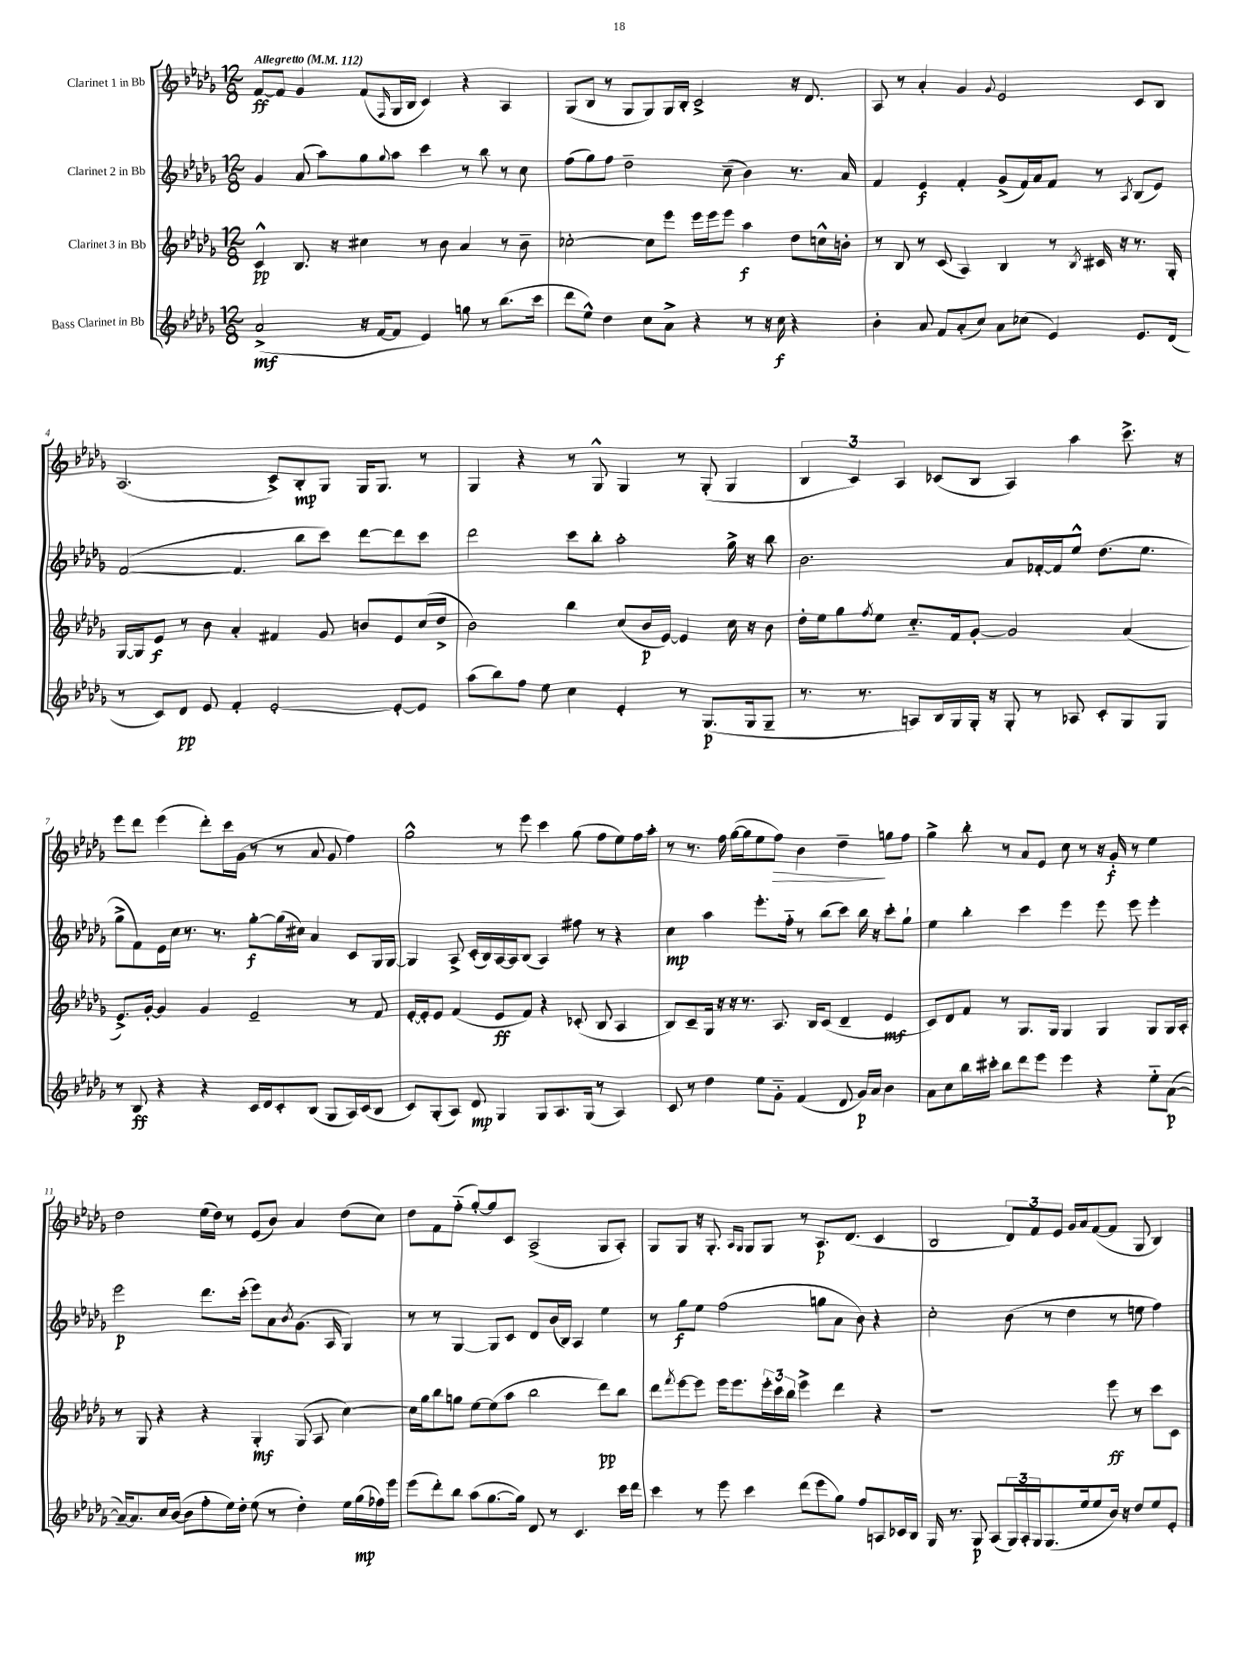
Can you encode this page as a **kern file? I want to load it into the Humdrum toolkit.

**kern	**dynam	**kern	**dynam	**kern	**dynam	**kern	**dynam
*part4	*part4	*part3	*part3	*part2	*part2	*part1	*part1
*staff4	*staff4	*staff3	*staff3	*staff2	*staff2	*staff1	*staff1
*I"Bass Clarinet in Bb	*	*I"Clarinet 3 in Bb	*	*I"Clarinet 2 in Bb	*	*I"Clarinet 1 in Bb	*
*clefG2	*	*clefG2	*	*clefG2	*	*clefG2	*
*k[b-e-a-d-g-]	*	*k[b-e-a-d-g-]	*	*k[b-e-a-d-g-]	*	*k[b-e-a-d-g-]	*
*M12/8	*	*M12/8	*	*M12/8	*	*M12/8	*
*MM112	*	*MM112	*	*MM112	*	*MM112	*
=1	=1	=1	=1	=1	=1	=1	=1
!	!	!	!	!	!	!LO:TX:a:B:t=Allegretto	!
(2a-^/	mf	4c^^/	pp	4g-/	.	[8f/L	ff
.	.	.	.	.	.	8f/J]	.
.	.	8.B-/	.	(8a-/	.	4g-/	.
.	.	.	.	8aa-\L)	.	.	.
.	.	16r	.	.	.	.	.
16r	.	4cc#X\	.	8gg-\	.	(8f/L	.
[16f/KL	.	.	.	.	.	.	.
.	.	.	.	8qqgg-/	.	16qqF/	.
8f/J]	.	.	.	8aa-\J	.	16G-/L	.
.	.	.	.	.	.	16B-/JJ	.
4e-/)	.	8r	.	4ccc\	.	4c/)	.
.	.	8b-\	.	.	.	.	.
8ggn\	.	4a-/	.	8r	.	4r	.
8r	.	.	.	8bb-\	.	.	.
(8.bb-\L	.	8r	.	8r	.	4A-/	.
.	.	8b-~\	.	8cc\	.	.	.
16ccc\Jk	.	.	.	.	.	.	.
=2	=2	=2	=2	=2	=2	=2	=2
8ddd-\L	.	[2cc-X'\	.	(8ff\L	.	(8G-/L	.
8ee-^^\J)	.	.	.	8gg-\)	.	8B-/J	.
4dd-\	.	.	.	8ff\J	.	8r	.
.	.	.	.	2dd-~\	.	8G-/L	.
8cc\L	.	8cc-\L]	.	.	.	8G-/)	.
8a-^\J	.	8eee-\J	.	.	.	16G-/L	.
.	.	.	.	.	.	16B-'/JJ	.
4r	.	16eee-\LL	.	.	.	2c^/	.
.	.	16eee-\J	.	.	.	.	.
.	.	8eee-\J	.	(8cc~\	.	.	.
8r	.	4aa-\	f	4b-\)	.	.	.
16r	.	.	.	.	.	.	.
16cc\	f	.	.	.	.	.	.
4r	.	8dd-\L	.	8.r	.	16r	.
.	.	.	.	.	.	8.d-/	.
.	.	16ccn^^\L	.	.	.	.	.
.	.	16bn'\JJ	.	16a-/	.	.	.
=3	=3	=3	=3	=3	=3	=3	=3
4b-'\	.	8r	.	4f/	.	8A-/	.
.	.	8B-/	.	.	.	8r	.
8a-/	.	8r	.	4e-/	f	4a-'/	.
8f/L	.	(8c/	.	.	.	.	.
(8a-'/	.	4A-/)	.	4f'/	.	4g-/	.
8cc/J)	.	.	.	.	.	.	.
.	.	.	.	.	.	8qqg-/	.
8a-\L	.	4B-/	.	(8g-^/L	.	2e-/	.
(8cc-X\J	.	.	.	16f/L)	.	.	.
.	.	.	.	16a-/J	.	.	.
4e-/)	.	8r	.	8f/J	.	.	.
.	.	8qB-/	.	.	.	.	.
.	.	16c#X/	.	8r	.	.	.
.	.	16r	.	.	.	.	.
.	.	.	.	8qA-/	.	.	.
8.e-/L	.	8.r	.	(8B-/L	.	8c/L	.
.	.	.	.	8e-/J)	.	8B-/J	.
(16d-/Jk	.	16G-'/	.	.	.	.	.
!!LO:LB:g=z
=4	=4	=4	=4	=4	=4	=4	=4
8r	.	[16G-/LL	.	([2f/	.	(2.A-/	.
.	.	16G-/J]	.	.	.	.	.
8c/L)	.	8e-/J	f	.	.	.	.
8d-/J	pp	8r	.	.	.	.	.
8e-/	.	8b-\	.	.	.	.	.
4f'/	.	4a-'/	.	4.f/]	.	.	.
[2e-'/	.	4f#X/	.	.	.	8c^/L)	.
.	.	.	.	8bb-\L	.	8B-'/	mp
.	.	8g-/	.	8ccc\J)	.	8G-/J	.
.	.	8bn/L	.	[8ddd-\L	.	16G-/KL	.
.	.	.	.	.	.	8.G-/J	.
8e-'/L_	.	8e-/	.	8ddd-\]	.	.	.
8e-/J]	.	(16cc/L	.	8ccc\J	.	8r	.
.	.	16dd-^/JJ	.	.	.	.	.
=5	=5	=5	=5	=5	=5	=5	=5
(8aa-\L	.	2b-\)	.	2ddd-\	.	4G-/	.
8bb-\)	.	.	.	.	.	.	.
8ff\J	.	.	.	.	.	4r	.
8ee-\	.	.	.	.	.	.	.
4cc\	.	4bb-\	.	8ccc\L	.	8r	.
.	.	.	.	8bb-'\J	.	8G-^^/	.
4e-'/	.	(8cc/L	.	2aa-'\	.	4G-/	.
.	.	16b-/L	p	.	.	.	.
.	.	[16e-/JJ)	.	.	.	.	.
8r	.	4e-/]	.	.	.	8r	.
(8.G-/L	p	.	.	.	.	(8G-'/	.
.	.	16cc\	.	16gg-^\	.	4G-/	.
16G-/k	.	16r	.	16r	.	.	.
8G-~/J	.	8b-\	.	8bb-\	.	.	.
=6	=6	=6	=6	=6	=6	=6	=6
8.r	.	16dd-'\LL	.	2.b-\	.	6B-/	.
.	.	16ee-\J	.	.	.	.	.
.	.	8gg-\	.	.	.	.	.
.	.	.	.	.	.	6c/)	.
8.r	.	.	.	.	.	.	.
.	.	8qff/	.	.	.	.	.
.	.	8ee-\J	.	.	.	.	.
.	.	.	.	.	.	6A-/	.
8An/L)	.	8.cc/L	.	.	.	.	.
16B-/L	.	.	.	.	.	(8c-X/L	.
16G-/	.	16f/k	.	.	.	.	.
16G-'/JJ	.	[8g-'/J	.	.	.	8B-/J	.
16r	.	.	.	.	.	.	.
8G-'/	.	2g-/]	.	8a-/L	.	4A-/)	.
8r	.	.	.	[16f-X'/L	.	.	.
.	.	.	.	16f-/J]	.	.	.
8A-X/	.	.	.	8ee-^^/J	.	4aa-\	.
8c'/L	.	.	.	(8.dd-\L	.	.	.
8G-/	.	(4a-/	.	.	.	8.ccc^\	.
.	.	.	.	8.ee-\J	.	.	.
8G-/J	.	.	.	.	.	.	.
.	.	.	.	.	.	16r	.
!!LO:LB:g=z
=7	=7	=7	=7	=7	=7	=7	=7
8r	.	8.e-^/L)	.	8gg-^\L	.	8eee-\L	.
8B-/	ff	.	.	8f\)	.	8ddd-\J	.
.	.	[16g-'/Jk	.	.	.	.	.
4r	.	4g-/]	.	16e-\L	.	(4eee-\	.
.	.	.	.	16cc\JJ	.	.	.
.	.	.	.	8.r	.	.	.
4r	.	4g-/	.	.	.	8ddd-'\L)	.
.	.	.	.	8.r	.	.	.
.	.	.	.	.	.	16ccc\L	.
.	.	.	.	.	.	(16g-\JJ	.
16c/LL	.	2e-~/	.	[8gg-'\L	f	8r	.
16d-/J	.	.	.	.	.	.	.
8c'/	.	.	.	(16gg-\L]	.	8r	.
.	.	.	.	16cc#X\JJ)	.	.	.
(8B-/J	.	.	.	4a-/	.	8a-/	.
8G-/L	.	.	.	.	.	8g-/	.
16A-/L)	.	8r	.	8c/L	.	4ff\)	.
(16c/J	.	.	.	.	.	.	.
8B-/J	.	8f/	.	16G-/L	.	.	.
.	.	.	.	[16G-/JJ	.	.	.
=8	=8	=8	=8	=8	=8	=8	=8
8c/L)	.	[16e-'/LL	.	4G-/]	.	2gg-^^\	.
.	.	16e-'/J]	.	.	.	.	.
(8G-'/	.	8e-/J	.	.	.	.	.
8A-/J)	.	(4f/	.	8A-^/	.	.	.
8d-/	mp	.	.	(16c'/LL	.	.	.
.	.	.	.	16B-/)	.	.	.
4G-/	.	8e-/L	ff	[16A-/	.	8r	.
.	.	.	.	16A-/J]	.	.	.
.	.	8f/J)	.	(8B-/J	.	8eee-\	.
8G-/L	.	4r	.	4A-/)	.	4ccc\	.
8.A-/	.	.	.	.	.	.	.
.	.	(8c-X'/	.	8ff#X\	.	(8gg-\	.
(16G-/Jk	.	.	.	.	.	.	.
8r	.	8B-/	.	8r	.	8ff\L	.
4A-/)	.	4A-/	.	4r	.	8ee-\)	.
.	.	.	.	.	.	16ff\L	.
.	.	.	.	.	.	16aa-'\JJ	.
=9	=9	=9	=9	=9	=9	=9	=9
8c/	.	8B-/L)	.	4cc\	mp	8r	.
8r	.	8c~/	.	.	.	8.r	.
4dd-\	.	16G-/Jk	.	4aa-\	.	.	.
.	.	16r	.	.	.	16ff\	.
.	.	16r	.	.	.	([16gg-\LL	.
.	.	8.r	.	.	.	16gg-\J]	.
8ee-\L	.	.	.	8.eee-'\L	.	8ee-\	.
!	!	!	!	!	!	!	!LO:HP:b
8g-\J	.	8.A-/	.	.	.	8ff\J)	>
.	.	.	.	16ff\Jk	.	.	.
(4f/	.	.	.	8r	.	4b-\	.
.	.	16B-/KL	.	.	.	.	.
.	.	(8c/J	.	(8bb-\L	.	.	.
8d-/	.	4d-~/	.	8ccc\J)	.	4dd-~\	.
16g-/LL)	p	.	.	16bb-\	.	.	.
16a-/JJ	.	.	.	16r	.	.	.
4b-\	.	4e-/	mf	8ccc'\L	.	8ggn\L	]
.	.	.	.	8gg-`\J	.	8ff\J	.
=10	=10	=10	=10	=10	=10	=10	=10
8a-\L	.	8c/L)	.	4ee-\	.	4gg-^\	.
8cc\	.	8d-/	.	.	.	.	.
16bb-\L	.	8f/J	.	4bb-'\	.	8bb-'\	.
16ccc#X'\JJ	.	.	.	.	.	.	.
8bb-\L	.	8r	.	.	.	8r	.
8ddd-\	.	8.G-/L	.	4ccc\	.	8a-/L	.
8eee-\J	.	.	.	.	.	8e-/J	.
.	.	16G-/Jk	.	.	.	.	.
4eee-\	.	4G-/	.	4eee-\	.	8cc\	.
.	.	.	.	.	.	8r	.
4r	.	4G-/	.	8eee-\	.	16r	.
.	.	.	.	.	.	16g-'/	f
.	.	.	.	8eee-\	.	8r	.
8ee-\L	.	8G-/L	.	4eee-'\	.	4ee-\	.
([8a-\J	p	16G-/L	.	.	.	.	.
.	.	16A-'/JJ	.	.	.	.	.
!!LO:LB:g=z
=11	=11	=11	=11	=11	=11	=11	=11
16a-~/KL_)	.	8r	.	2eee-\	p	2dd-\	.
8.a-/]	.	.	.	.	.	.	.
.	.	8G-/	.	.	.	.	.
16cc/L	.	4r	.	.	.	.	.
([16b-/JJ	.	.	.	.	.	.	.
8b-\L]	.	.	.	.	.	.	.
8ff'\	.	4r	.	8.ddd-\L	.	(16ee-\LL	.
.	.	.	.	.	.	16dd-\JJ)	.
16ee-\L)	.	.	.	.	.	8r	.
16dd-'\JJ	.	.	.	(16ccc'\Jk	.	.	.
(8ee-\	.	4G-'/	mf	8eee-\L)	.	(8e-/L	.
8r	.	.	.	8a-\	.	8b-/J)	.
.	.	.	.	8qb-/	.	.	.
4dd-'\)	.	(8G-/	.	(8.g-\J	.	4a-/	.
.	.	8A-/	.	.	.	.	.
.	.	.	.	16A-/	.	.	.
16ee-\LL	.	[4cc\)	.	4G-/)	.	(8dd-\L	.
(16gg-\	mp	.	.	.	.	.	.
16ff-X\)	.	.	.	.	.	8cc\J)	.
16eee-\JJ	.	.	.	.	.	.	.
=12	=12	=12	=12	=12	=12	=12	=12
(8eee-\L	.	16cc\LL]	.	8r	.	8dd-\L	.
.	.	16gg-\J	.	.	.	.	.
8ddd-'\)	.	8bb-\	.	8r	.	8f\	.
8bb-\J	.	8ggn\J	.	[4G-/	.	(8ff\J	.
(8aa-\L	.	[8ee-\L	.	.	.	[8gg-'/L)	.
[8.gg-\	.	(8ee-\]	.	8G-/L]	.	8gg-/]	.
.	.	8aa-\J	.	8c/J	.	8c/J	.
16gg-\Jk])	.	.	.	.	.	.	.
8d-/	.	2bb-\	.	8d-/L	.	(2A-^/	.
8r	.	.	.	(16b-/L	.	.	.
.	.	.	.	16B-/JJ)	.	.	.
4.c/	.	.	.	4A-/	.	.	.
.	.	8ddd-\L)	pp	4ee-\	.	8G-/L	.
16ccc\LL	.	8bb-\J	.	.	.	8A-'/J)	.
16ddd-\JJ	.	.	.	.	.	.	.
=13	=13	=13	=13	=13	=13	=13	=13
4ccc\	.	8ddd-\L	.	8r	.	8G-/L	.
.	.	8qfff/	.	.	.	.	.
.	.	[8eee-\	.	8gg-\L	f	8G-/J	.
8r	.	8eee-\J]	.	8ee-\J	.	16r	.
.	.	.	.	.	.	8.G-'/	.
8eee-\	.	16eee-\KL	.	(2ff\	.	.	.
.	.	8.eee-\	.	.	.	.	.
.	.	.	.	.	.	16qqA-/LL	.
.	.	.	.	.	.	16qqG-/JJ	.
4ccc\	.	.	.	.	.	8G-/L	.
.	.	24eee-'\L	.	.	.	8G-/J	.
.	.	24ccc\	.	.	.	.	.
.	.	24bb-\JJ	.	.	.	.	.
(8ddd-\L	.	4eee-^\	.	.	.	8r	.
8eee-\	.	.	.	8ggn\L	.	8.A-/L	p
8gg-\J)	.	4ddd-\	.	8a-\J	.	.	.
.	.	.	.	.	.	(8.d-/J	.
8ff/L	.	.	.	8b-\)	.	.	.
8An/	.	4r	.	4r	.	4c/	.
16c-X/L	.	.	.	.	.	.	.
16B-/JJ	.	.	.	.	.	.	.
=14	=14	=14	=14	=14	=14	=14	=14
16G-/	.	1r	.	2cc'\	.	2B-/	.
8.r	.	.	.	.	.	.	.
8G-/	p	.	.	.	.	.	.
(8A-/L	.	.	.	.	.	.	.
24G-/L)	.	.	.	(8b-\	.	12d-/L)	.
24A-'/	.	.	.	.	.	.	.
24G-/J	.	.	.	.	.	12f/	.
(8.G-/	.	.	.	8r	.	.	.
.	.	.	.	.	.	12e-/J	.
.	.	.	.	4dd-\	.	16g-/LL	.
16ee-/k	.	.	.	.	.	16a-/J	.
8ee-/	.	.	.	.	.	([8f/	.
16b-/Jk)	.	8eee-\	ff	8r	.	8f/J]	.
16r	.	.	.	.	.	.	.
8dd-/L	.	8r	.	8een\	.	8G-/	.
8ee-/	.	8ccc\L	.	4ff\)	.	4B-/)	.
8e-'/J	.	8c\J	.	.	.	.	.
==	==	==	==	==	==	==	==
*-	*-	*-	*-	*-	*-	*-	*-
